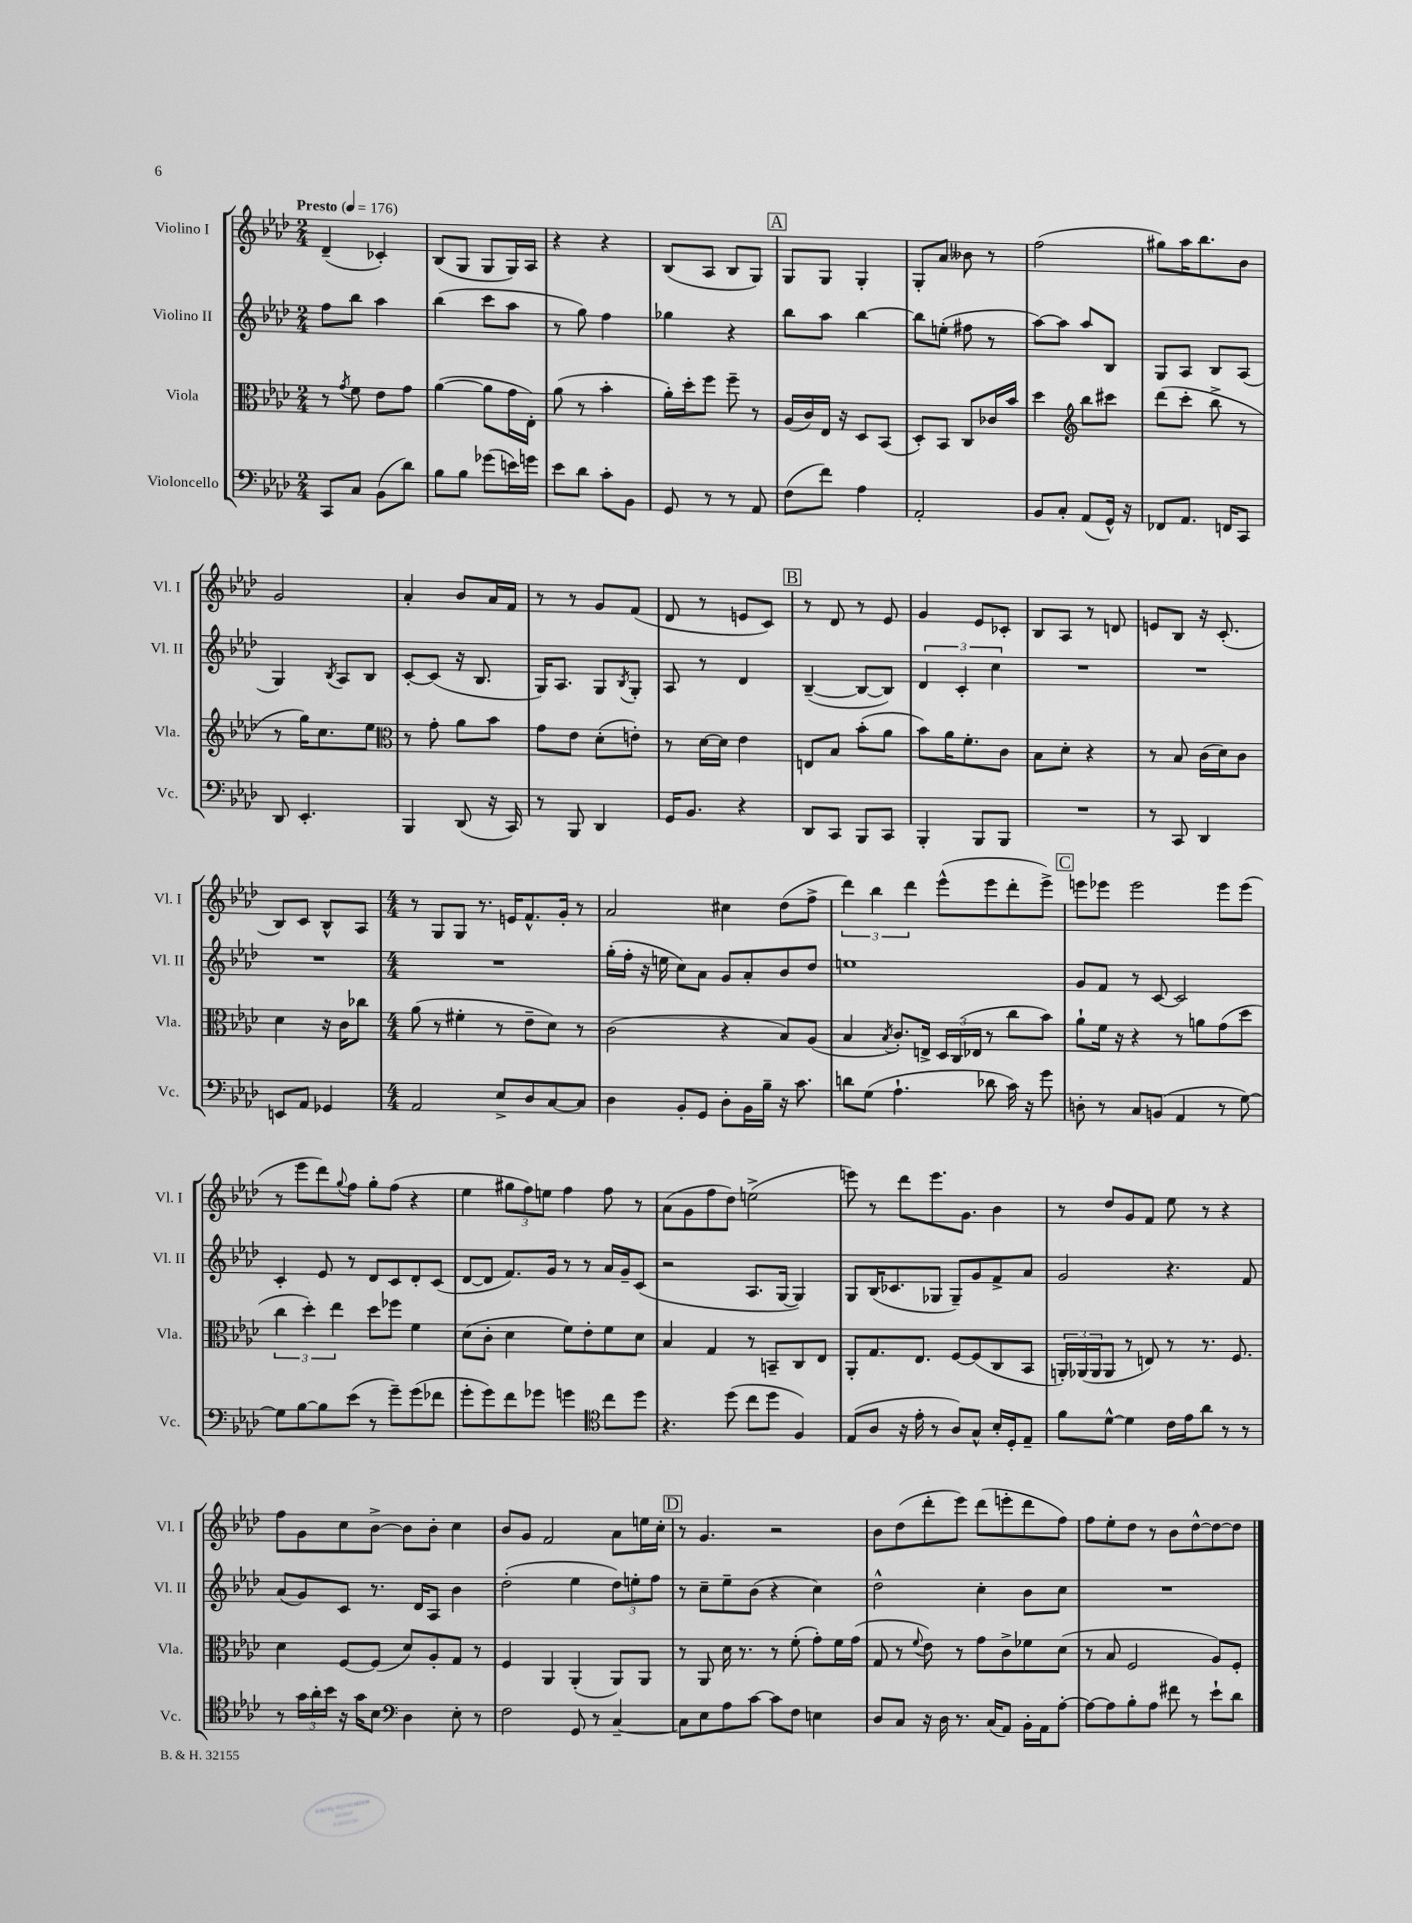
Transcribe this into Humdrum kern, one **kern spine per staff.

**kern	**kern	**kern	**kern
*staff4	*staff3	*staff2	*staff1
*clefF4	*clefC3	*clefG2	*clefG2
*k[b-e-a-d-]	*k[b-e-a-d-]	*k[b-e-a-d-]	*k[b-e-a-d-]
*M2/4	*M2/4	*M2/4	*M2/4
*MM176	*MM176	*MM176	*MM176
8CC	8r	8ff	(4d-~
.	8qg	.	.
8C	8f	8bb-	.
(8BB-	8e-	4aa-	4c-')
8d-)	8g	.	.
=	=	=	=
8B-	([4a-	(4bb-	(8B-
8B-	.	.	8G
(8g-	8a-]	8ccc	8G
16e)	16g	8aa-	16G)
16g	16E-')	.	16A-
=	=	=	=
8e-	(8a-	8r	4r
8d-	8r	8gg)	.
8c'	4b-'	4ff	4r
8BB-	.	.	.
=	=	=	=
8GG	16a-')	4gg-	(8B-
.	16dd-'	.	.
8r	8ff	.	8A-
8r	8ff~	4r	8B-
8AA-	8r	.	8G)
=	=	=	=
(8F	(16A-	8bb-	8G
.	16c)	.	.
8f)	16E-	8aa-	8G
.	16r	.	.
4A-	8D-	[4bb-	4G'
.	(8BB-	.	.
=	=	=	=
2AA-'	8D-')	8bb-]	8G'
.	8BB-	(8ee'	8a-
.	8C	8ff#	8b--
.	16c-	8r	8r
.	16b-	.	.
=	=	=	=
8BB-	4dd-	[8aa-)	(2ff
8C'	.	8aa-]	.
*	*clefG2	*	*
(8AA-	8bb-	8aa-	.
16GG^^)	8ccc#	8B-	.
16r	.	.	.
=	=	=	=
8FF-	(8ddd-	8G	8gg#)
8.AA-	8ccc'	8A-	16aa-
.	.	.	8.bb-
.	8bb-^	8B-	.
16FF	.	.	.
8CC	8r	(8A-	8b-
=	=	=	=
8DD-	8r	4G)	2g
4.EE-'	16gg)	.	.
.	8.cc	.	.
.	.	8qB-	.
.	.	8A-	.
.	8ee-	8B-	.
=	=	=	=
*	*clefC3	*	*
4BBB-	8r	[8c'	4a-'
.	8g'	(8c]	.
(8DD-	8a-	16r	8b-
.	.	8.B-	.
16r	8b-	.	16a-
16CC)	.	.	16f
=	=	=	=
8r	8g	16G)	8r
.	.	8.A-	.
8BBB-	8e-	.	8r
4DD-	(8d-'	8G	8g
.	.	8qB-	.
.	8e')	8G'	(8f
=	=	=	=
16GG	8r	8A-	8d-
8.BB-	.	.	.
.	[16d-	8r	8r
.	16d-]	.	.
4r	4e-	4d-	8e
.	.	.	8c)
=	=	=	=
8DD-	8E	([4B-~	8r
8CC	8B-	.	8d-
8BBB-	(8b-'	8B-_	8r
8CC	8a-	8B-])	8e-
=	=	=	=
4BBB-'	8b-)	6d-	4g
.	16a-	.	.
.	.	6c'	.
.	8.f'	.	.
8BBB-	.	.	8e-
.	.	6cc	.
8BBB-	8c	.	8c-'
=	=	=	=
2r	8B-	2r	8B-
.	8d-'	.	8A-
.	4r	.	8r
.	.	.	8d
=	=	=	=
8r	8r	2r	8e
8CC	8B-	.	8B-
4DD-	(16c	.	16r
.	16d-)	.	(8.c'
.	8c	.	.
=	=	=	=
8EE	4d-	2r	8B-)
8AA-	.	.	8c
4GG-	16r	.	8B-^^
.	16c	.	.
.	8cc-	.	8A-
=	=	=	=
*M4/4	*M4/4	*M4/4	*M4/4
2AA-	(8a-	1r	8r
.	8r	.	8G
.	4f#'	.	8G
.	.	.	8.r
8E-^	8r	.	.
.	.	.	16e
8D-	8e-~	.	8.f^^
[8C	8d-)	.	.
.	.	.	16g'
8C]	8r	.	8r
=	=	=	=
4D-	(2c	(16gg'	2a-
.	.	16ff'	.
.	.	16r	.
.	.	16ee	.
8BB-'	.	8cc)	.
8GG	.	8a-	.
8D-'	4r	8g	4cc#
16BB-	.	8a-'	.
16B-~	.	.	.
16r	8B-)	8b-	(8dd-
8.c	.	.	.
.	(8A-	8dd-	8ff^
=	=	=	=
8d	4B-	1ee	6ddd-)
(8G	.	.	.
.	.	.	6bb-
.	8qB-	.	.
4.A-`	8.c')	.	.
.	.	.	6ddd-
.	16E^	.	.
.	24D-	.	(8eee-^^
.	(24C	.	.
.	24E-	.	.
8d-	8r	.	8eee-
16c)	8cc	.	8ddd-'
16r	.	.	.
8g	8b-)	.	8eee-^)
=	=	=	=
8D'	8a-`	8g	8eee
8r	16f	8f	8eee-
.	16r	.	.
8C	4r	8r	2eee-
(8BB	.	[8c	.
4AA-	8r	2c]	.
.	8a	.	.
8r	(8g	.	8eee-
[8G)	8dd-	.	(8eee-
=	=	=	=
8G]	6cc	4c'	8r
[8B-	.	.	8eee-
.	6dd-')	.	.
8B-]	.	8e-	8ddd-)
.	6ee-	.	.
.	.	.	8qqgg
(8e-	.	8r	8ff
8r	8dd-	8d-	8gg'
8g~)	8ff-	8c	(8ff
(8g	4f	8d-'	4r
8f-	.	(8c	.
=	=	=	=
8g'	(8d-	[8d-	4ee-
8g)	8c'	8d-]	.
8f	4d-	8.f)	12gg#
.	.	.	12ff)
8g-	.	.	.
.	.	.	12ee
.	.	16g	.
4g	8f)	8r	4ff
.	8e-'	8r	.
*clefC4	*	*	*
8cc	8f	16a-	8ff
.	.	16g~	.
8dd-	8d-	(8c	8r
=	=	=	=
4.r	4B-	2r	(8a-
.	.	.	8g
.	4G	.	8ff
(8dd-	.	.	8dd-)
8cc	8r	8.A-	(2ee^
8dd-	8BB~	.	.
.	.	[16G	.
4F)	8C	4G])	.
.	8E-	.	.
=	=	=	=
(8E-	8AA-'	8G	8eee)
8A-	8.G	(16B-	8r
.	.	8.c-	.
16r	.	.	8ddd-
16e-'	8.E-	.	.
8r	.	8G-	8.eee
8A-)	[8F	8G-~)	.
.	.	.	8.g
8G^^	(8F]	8g	.
16B-'	8C	8f^	4b-
16D-'	.	.	.
8E-~	8BB-	8a-	.
=	=	=	=
8f	24AA')	2g	8r
.	(24AA-	.	.
.	24AA-	.	.
[8d-^^	8AA-	.	8dd-
4d-]	8r	.	8g
.	8E)	.	8f
16c	8r	4.r	8ee-
16e-	.	.	.
8a-	8.r	.	8r
8r	.	.	4r
.	8.F	.	.
8r	.	8f	.
=	=	=	=
8r	4d-	(8a-	8ff
24g	.	8g)	8g
24a-'	.	.	.
24b-	.	.	.
16r	[8F	8c	8cc
16g	.	.	.
8B-	(8F]	8.r	[8b-^
*clefF4	*	*	*
4D-	8d-)	.	8b-]
.	.	16d-	.
.	8A-'	8A-	8b-'
8E-'	8G	4b-	4cc
8r	8r	.	.
=	=	=	=
2F	4F	(2dd-'	8b-
.	.	.	8g
.	4AA-	.	2f
8GG	(4AA-'	4ee-	.
8r	.	.	.
[4C~	8AA-)	12dd-)	8a-
.	.	12ee'	.
.	8AA-	.	16ee
.	.	12ff	.
.	.	.	16cc'
=	=	=	=
8C]	8r	8r	8r
8E-	8AA-	8cc~	4.g
8A-	16d-	8ee-~	.
.	8.r	.	.
[8c	.	(8b-	.
8c]	8r	4r	2r
8F	(8f'	.	.
4E	8g')	4cc)	.
.	16f	.	.
.	(16g	.	.
=	=	=	=
8D-	8G	2dd-^^	8b-
8C	8r	.	(8dd-
.	8qqf	.	.
16r	8e-)	.	8ddd-'
16D-	.	.	.
8.r	8r	.	8eee-)
.	8g	4cc'	(8ddd-
(16C	.	.	.
8AA-)	8c^	.	8eee'
16BB-'	8f-	8b-	8ddd-
16AA-	.	.	.
[8A-'	(8d-	8cc	8ff)
=	=	=	=
8A-_	8r	1r	8ff
8A-]	8B-	.	8ee-'
8B-'	2F	.	8dd-
8A-	.	.	8r
8f#	.	.	8b-
8r	.	.	[8dd-^^
8e-`	8A-)	.	8dd-_
8d-	8F'	.	8dd-]
==	==	==	==
*-	*-	*-	*-
